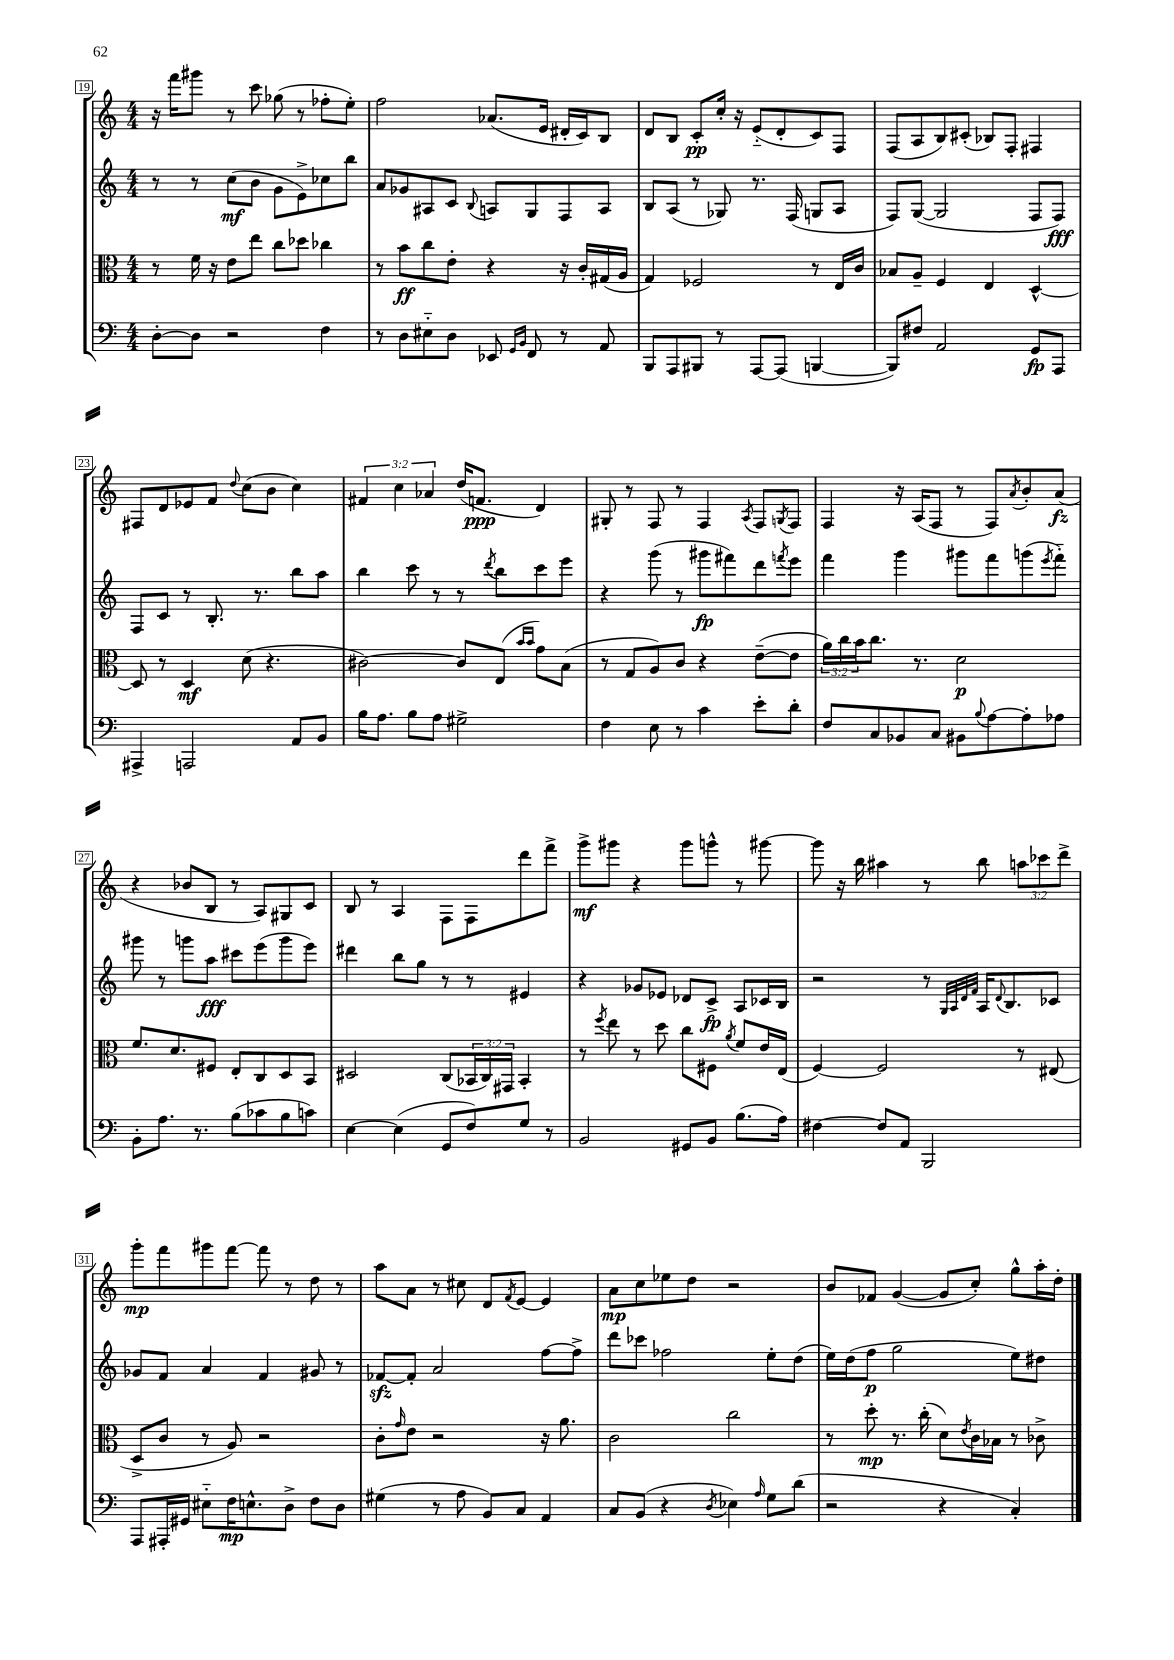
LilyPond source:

<<
\new StaffGroup <<
\new Staff = "s0" {
    \clef treble \key c \major \numericTimeSignature \time 4/4 \override Staff.TupletNumber.text = #tuplet-number::calc-fraction-text
    r16 f'''16 gis'''8 r8 c'''8 ges''8( r8 fes''8-. e''8-.) |
    f''2 aes'8.( e'16 dis'16-. c'16) b8 |
    d'8 b8 c'8-.\pp c''16-. r16 e'8-_( d'8-. c'8) f8 |
    f8( a8 b8) cis'8-.( bes8) f8-. fis4 |
    fis8 d'8 ees'8 f'8 \appoggiatura { d''8 } c''8( b'8 c''4) |
    \tuplet 3/2 { fis'4 c''4 aes'4 } d''16( f'8.\ppp d'4) |
    gis8-. r8 f8 r8 f4 \acciaccatura { a8 } f8 \acciaccatura { g8 } f8 |
    f4 r16 a16( f8 r8 f8) \acciaccatura { a'8 } b'8-. a'8\fz( |
    r4 bes'8 b8 r8 a8) gis8 c'8 |
    b8 r8 a4 f8 f8 d'''8 f'''8-> |
    g'''8->\mf gis'''8 r4 gis'''8 g'''8-^ r8 gis'''8~ |
    gis'''8 r16 b''16 ais''4 r8 b''8 \tuplet 3/2 { a''8 ces'''8 d'''8-> } |
    g'''8-.\mp f'''8 gis'''8 f'''8~ f'''8 r8 d''8 r8 |
    a''8 a'8 r8 cis''8 d'8 \acciaccatura { f'8 } e'8~ e'4 |
    a'8\mp c''8 ees''8 d''8 r2 |
    b'8 fes'8 g'4~( g'8 c''8-.) g''8-^ a''16-. d''16-. \bar "|." |
}
\new Staff = "s1" {
    \clef treble \key c \major \numericTimeSignature \time 4/4
    r8 r8 c''8\mf( b'8 g'8 e'8->) ces''8 b''8 |
    a'8 ges'8 ais8 c'8 \appoggiatura { b8 } a8 g8 f8 a8 |
    b8 a8( r8 ges8) r8. f16( g8 a8 |
    f8) g8~( g2 f8 f8\fff) |
    f8 c'8 r8 b8.-. r8. b''8 a''8 |
    b''4 c'''8 r8 r8 \acciaccatura { d'''8 } b''8 c'''8 e'''8 |
    r4 g'''8( r8 gis'''8\fp fis'''8) d'''8 \acciaccatura { f'''8 } e'''8 |
    f'''4 g'''4 gis'''8 f'''8 g'''8( \acciaccatura { e'''8 } f'''8-_) |
    gis'''8 r8 g'''8 a''8\fff cis'''8 e'''8( g'''8 e'''8) |
    dis'''4 b''8 g''8 r8 r8 eis'4 |
    r4 ges'8 ees'8 des'8 c'8->\fp a8 ces'16 b16 |
    r2 r8 \grace { g32 a32 d'32 f'32 } a16 \appoggiatura { d'8 } b8. ces'8 |
    ges'8 f'8 a'4 f'4 gis'8 r8 |
    fes'8~\sfz fes'8-. a'2 f''8~ f''8-> |
    d'''8 ces'''8 fes''2 e''8-. d''8( |
    e''16) d''16( f''8\p g''2 e''8) dis''8 \bar "|." |
}
\new Staff = "s2" {
    \clef alto \key c \major \numericTimeSignature \time 4/4 \override Staff.TupletNumber.text = #tuplet-number::calc-fraction-text
    r8 f'16 r16 e'8 e''8 c''8 des''8 ces''4 |
    r8 b'8\ff c''8 e'8-. r4 r16 c'16-. gis16( a16 |
    g4) fes2 r8 e16 c'16 |
    bes8 a8-- f4 e4 d4~-^ |
    d8 r8 d4\mf d'8( r4. |
    cis'2~) cis'8 e8( \grace { b'16 b'16 } g'8) b8( |
    r8 g8 a8) c'8 r4 e'8~--( e'8 |
    \tuplet 3/2 { a'16) c''16 b'16 } c''8. r8. d'2\p |
    f'8. d'8. fis8 e8-. c8 d8 b,8 |
    dis2 c8( \tuplet 3/2 { bes,16 c16) gis,16 } bes,4-. |
    r8 \acciaccatura { f''8 } e''8 r8 d''8 c''8 fis8 \acciaccatura { a'8 } f'8 e'16 e16( |
    f4~) f2 r8 eis8( |
    d8-> c'8 r8 a8) r2 |
    c'8-. \grace { g'16 } e'8 r2 r16 a'8. |
    c'2 c''2 |
    r8 d''8-.\mp r8. c''16-.( d'8) \acciaccatura { e'8 } c'16 bes16 r8 ces'8-> \bar "|." |
}
\new Staff = "s3" {
    \clef bass \key c \major \numericTimeSignature \time 4/4
    d8~-. d8 r2 f4 |
    r8 d8 eis8-_ d8 ees,8 \grace { g,16 b,16 } f,8 r8 a,8 |
    b,,8 a,,8 bis,,8 r8 a,,8~ a,,8( b,,4~ |
    b,,8) fis8 a,2 g,8\fp a,,8 |
    ais,,4-> a,,2 a,8 b,8 |
    b16 a8. b8 a8 gis2-> |
    f4 e8 r8 c'4 e'8-. d'8-. |
    f8 c8 bes,8 c8 bis,8 \appoggiatura { b8 } a8~ a8-. aes8 |
    b,8-. a8. r8. b8( ces'8 b8 c'8) |
    e4~ e4( g,8 f8) g8 r8 |
    b,2 gis,8 b,8 b8.( a16) |
    fis4~ fis8 a,8 b,,2 |
    a,,8 ais,,16-. gis,16 eis8-_ f16\mp e8.-^ d8-> f8 d8 |
    gis4( r8 a8 b,8) c8 a,4 |
    c8 b,8( r4 \acciaccatura { d8 } ees4) \grace { a16 } g8 d'8( |
    r2 r4 c4-.) \bar "|." |
}
>>
>>
\layout { \context { \Score currentBarNumber = #19 \override BarNumber.stencil = #(make-stencil-boxer 0.1 0.3 ly:text-interface::print) } }
